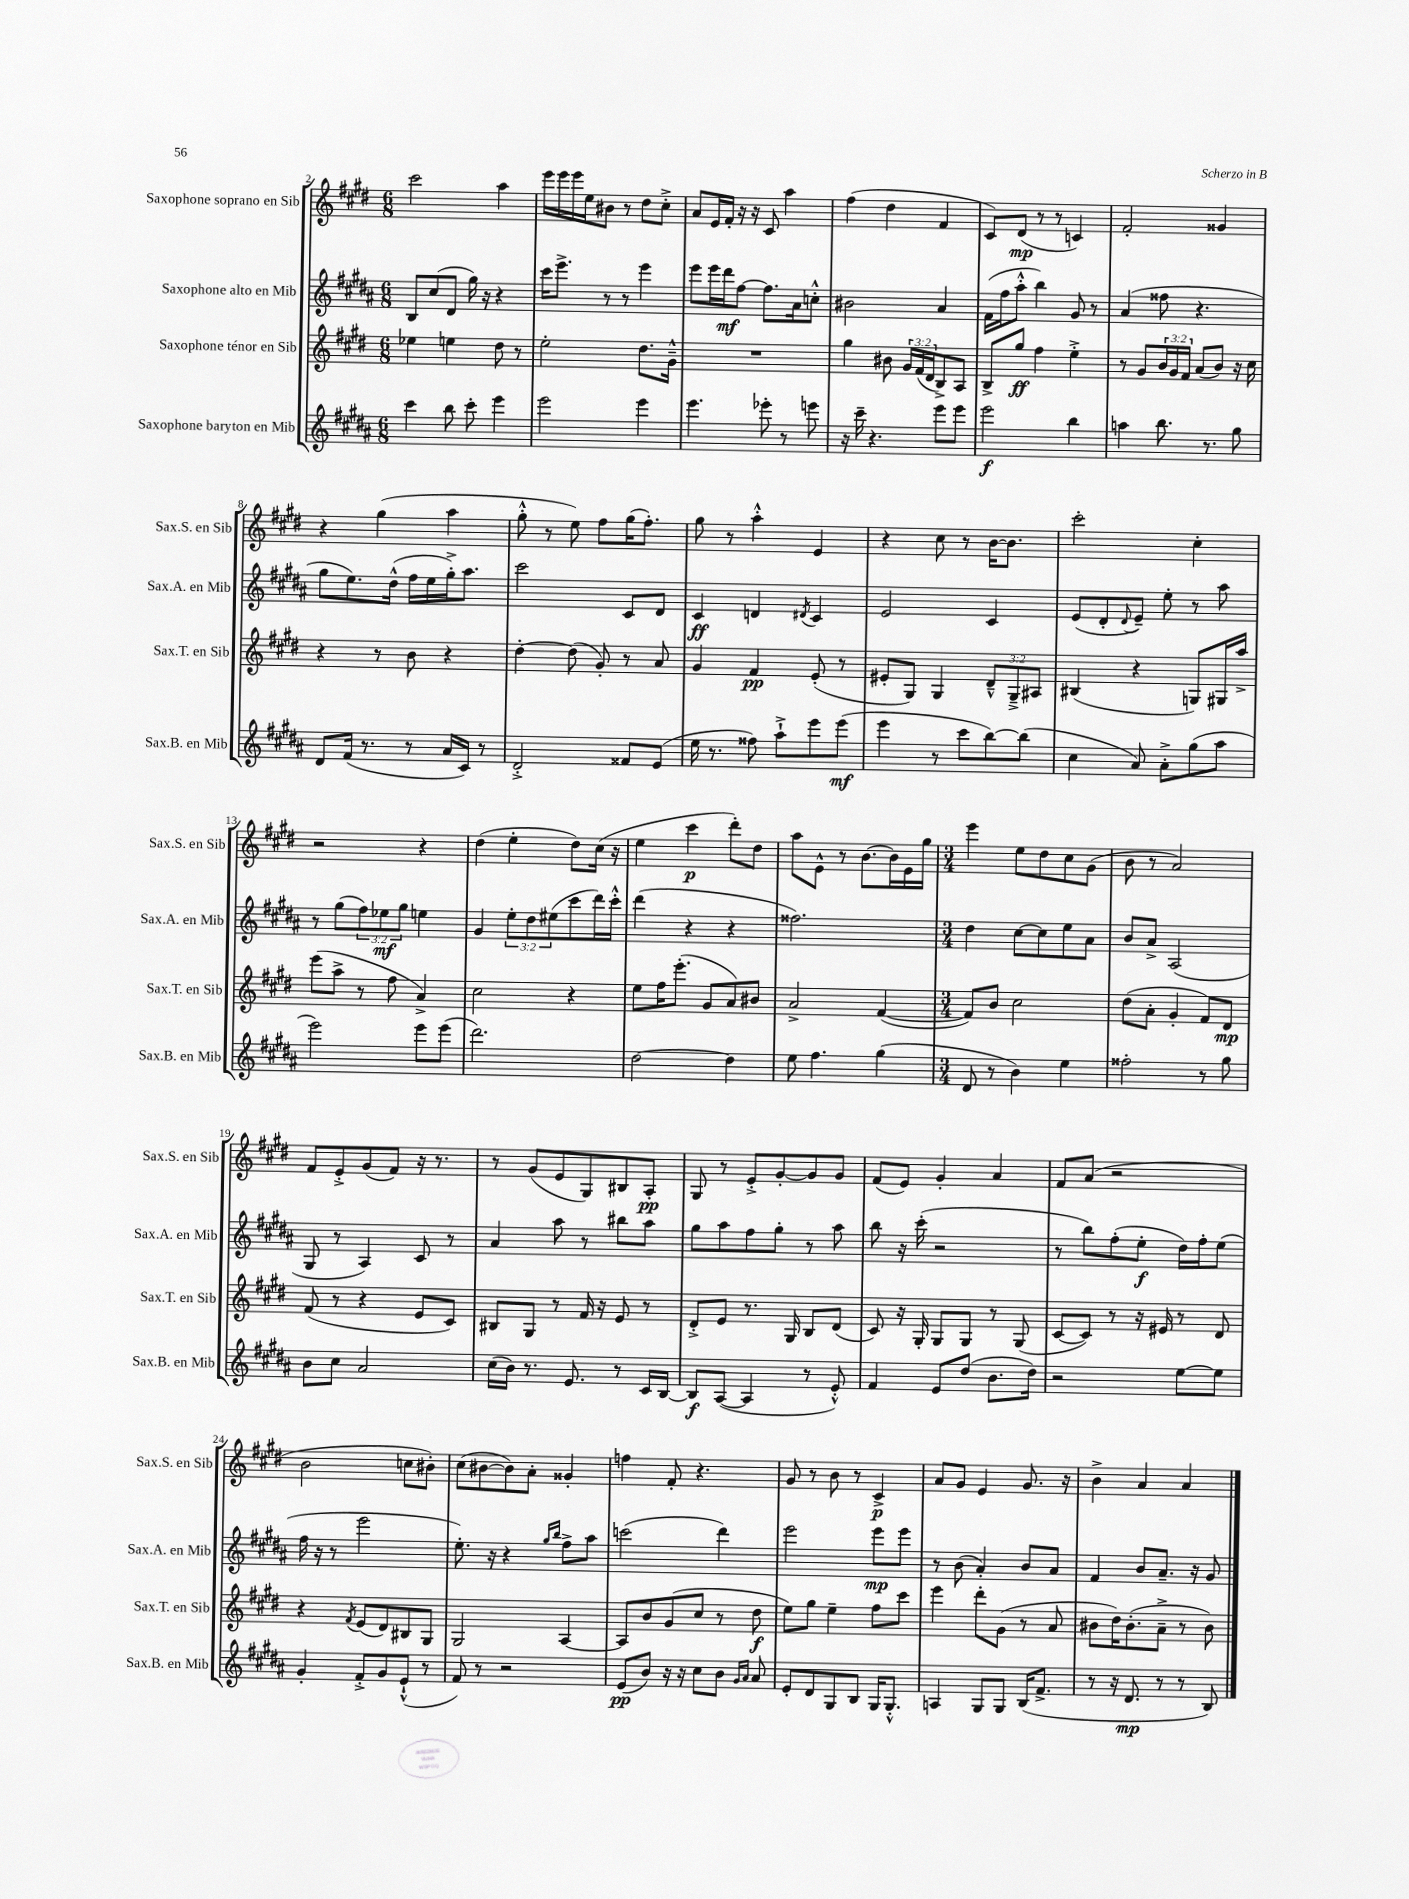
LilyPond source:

<<
\new StaffGroup <<
\new Staff = "s0" \with { instrumentName = "Saxophone soprano en Sib" shortInstrumentName = "Sax.S. en Sib" } {
    \clef treble \key e \major \numericTimeSignature \time 6/8
    cis'''2 a''4 |
    e'''16 e'''16 e'''16 e''16 bis'8 r8 dis''8 cis''8-.-> |
    a'8 e'16 fis'16-. r16 r16 cis'8 a''4 |
    fis''4( dis''4 fis'4 |
    cis'8) dis'8\mp( r8 r8 c'4) |
    fis'2-. gisis'4 |
    r4 gis''4( a''4 |
    gis''8-.-^ r8 e''8) fis''8 gis''16( fis''8.-.) |
    gis''8 r8 a''4-.-^ e'4 |
    r4 cis''8 r8 b'16~ b'8. |
    cis'''2-. cis''4-. |
    r2 r4 |
    dis''4( e''4-. dis''8) cis''16( r16 |
    e''4 cis'''4\p dis'''8-.) dis''8 |
    a''8 e'8-^ r8 b'8.~ b'16 e'16 gis''16 |
    \numericTimeSignature \time 3/4 e'''4 e''8 dis''8 cis''8 gis'8( |
    b'8 r8 a'2) |
    fis'8 e'8-.-> gis'8( fis'8) r16 r8. |
    r8 gis'8( e'8 gis8) bis8 a8-.\pp |
    gis8 r8 e'8-.-> gis'8~-. gis'8 gis'8 |
    fis'8( e'8) gis'4-. a'4 |
    fis'8 a'8( r2 |
    b'2 c''8 bis'8-.) |
    cis''8( bis'8~ bis'8) a'8-. gisis'4-. |
    f''4 fis'8-. r4. |
    gis'8 r8 b'8 r8 cis'4->\p |
    a'8 gis'8 e'4 gis'8. r16 |
    b'4-> a'4 a'4 \bar "|." |
}
\new Staff = "s1" \with { instrumentName = "Saxophone alto en Mib" shortInstrumentName = "Sax.A. en Mib" } {
    \clef treble \key b \major \numericTimeSignature \time 6/8 \override Staff.TupletNumber.text = #tuplet-number::calc-fraction-text
    b8 cis''8( dis'8 gis''16) r16 r4 |
    cis'''16 e'''8.-> r8 r8 e'''4 |
    e'''8 e'''16 dis'''16\mf fis''8~ fis''8. ais'16 c''8-.-^ |
    bis'2 ais'4 |
    fis'16( fis''16 ais''8-.-^ b''4) gis'8 r8 |
    ais'4( fisis''8 r4. |
    gis''8 e''8.) dis''16-^( fis''16 e''16 gis''16-.->) ais''8. |
    cis'''2 cis'8 dis'8 |
    cis'4\ff d'4 \acciaccatura { dis'8 } cis'4 |
    e'2 cis'4 |
    e'8( dis'8-. \appoggiatura { dis'8 } e'8--) e''8-. r8 ais''8 |
    r8 gis''8( \tuplet 3/2 { fis''8) ees''8\mf gis''8 } e''4 |
    gis'4 \tuplet 3/2 { e''8-. dis''8 eis''8( } cis'''8 dis'''16) cis'''16-.-^ |
    dis'''4( r4 r4 |
    fisis''2.) |
    \numericTimeSignature \time 3/4 dis''4 cis''8~ cis''8 e''8 ais'8 |
    b'8 ais'8-> ais2( |
    gis8 r8 ais4) cis'8 r8 |
    ais'4 ais''8 r8 bis''8 ais''8 |
    gis''8 ais''8 fis''8 gis''8-. r8 ais''8 |
    b''8 r16 cis'''16-.( r2 |
    r8 b''8) fis''8-.( e''8-.\f dis''16) fis''16-. e''8( |
    fis''16 r16 r8 e'''2 |
    e''8.-.) r16 r4 \grace { gis''16 b''16 } fis''8-> ais''8 |
    c'''2( dis'''4) |
    e'''2 e'''8\mp e'''8 |
    r8 b'8( ais'4-.) b'8 ais'8 |
    fis'4 b'8 ais'8.-- r16 gis'8 \bar "|." |
}
\new Staff = "s2" \with { instrumentName = "Saxophone ténor en Sib" shortInstrumentName = "Sax.T. en Sib" } {
    \clef treble \key e \major \numericTimeSignature \time 6/8 \override Staff.TupletNumber.text = #tuplet-number::calc-fraction-text
    ees''4 e''4 dis''8 r8 |
    e''2-. dis''8. gis'16---^ |
    R2. |
    gis''4 bis'8 \tuplet 3/2 { gis'16 fis'16( dis'16 } b8->) a8 |
    b8-> gis''8\ff fis''4 e''4-.-> |
    r8 gis'8 \tuplet 3/2 { b'16 gis'16 fis'16 } a'8( b'8) r16 cis''16 |
    r4 r8 b'8 r4 |
    dis''4~-. dis''8( gis'8-.) r8 a'8 |
    gis'4 fis'4\pp e'8-.( r8 |
    eis'8-. gis8) gis4 \tuplet 3/2 { dis'8---^ gis8---> ais8 } |
    bis4( r4 g8) gis16 a''16-> |
    e'''8( a''8-> r8 fis''8 a'4->) |
    cis''2 r4 |
    e''8 fis''16 e'''8.-.( gis'8 a'8) bis'8 |
    a'2-> fis'4~( |
    \numericTimeSignature \time 3/4 fis'8) b'8 cis''2 |
    dis''8( a'8-. gis'4-. fis'8) dis'8\mp |
    fis'8( r8 r4 e'8 cis'8) |
    bis8 gis8 r8 fis'16 r16 e'8 r8 |
    dis'8-.-> e'8 r8. gis16 b8 dis'8( |
    cis'8) r16 gis16-. gis8 gis8 r8 gis8( |
    cis'8~ cis'8) r8 r16 eis'16 r8 dis'8 |
    r4 \acciaccatura { fis'8 } e'8( dis'8) bis8 gis8 |
    gis2 a4~ |
    a8 b'8 gis'8( cis''8 r8 dis''8\f |
    e''8) gis''8 e''4-- fis''8 cis'''8 |
    e'''4 dis'''8-. gis'8( r8 a'8 |
    bis'8 dis''16) bis'8.-.( a'8---> r8 bis'8) \bar "|." |
}
\new Staff = "s3" \with { instrumentName = "Saxophone baryton en Mib" shortInstrumentName = "Sax.B. en Mib" } {
    \clef treble \key b \major \numericTimeSignature \time 6/8
    cis'''4 b''8 cis'''8-. e'''4 |
    e'''2 e'''4 |
    e'''4. ees'''8-. r8 e'''8 |
    r16 cis'''16-- r4. e'''8 e'''8 |
    e'''2\f b''4 |
    a''4 b''8. r8. gis''8 |
    dis'8 fis'16( r8. r8 ais'16 cis'16) r8 |
    dis'2-.-> fisis'8 e'8( |
    e''16 r8. fisis''8) ais''8-!-> e'''8 e'''8\mf( |
    e'''4 r8 cis'''8 b''8~) b''8( |
    cis''4 ais'8) ais'8-.-> gis''8( ais''8 |
    e'''2) e'''8 e'''8( |
    dis'''2.) |
    dis''2~ dis''4 |
    e''8 fis''4. gis''4( |
    \numericTimeSignature \time 3/4 dis'8 r8 b'4) e''4 |
    fisis''2-. r8 gis''8 |
    b'8 cis''8 ais'2 |
    cis''16( b'16) r8. e'8. r8 cis'16 b16~ |
    b8\f ais8~( ais4 r8 e'8-.-^) |
    fis'4 e'8 dis''8( b'8. dis''16) |
    r2 e''8~ e''8 |
    gis'4-. fis'8-.-> gis'8 e'8-!-^( r8 |
    fis'8) r8 r2 |
    e'8\pp( b'8) r16 r16 cis''8 b'8 \grace { gis'16 ais'16 } ais'8 |
    e'8-. dis'8 gis8 b8 gis16 gis8.-.-^ |
    a4 gis8 gis8 b16( fis'8.-> |
    r8 r16 dis'8.\mp r8 r8 b8) \bar "|." |
}
>>
>>
\layout { \context { \Score currentBarNumber = #2 } }
